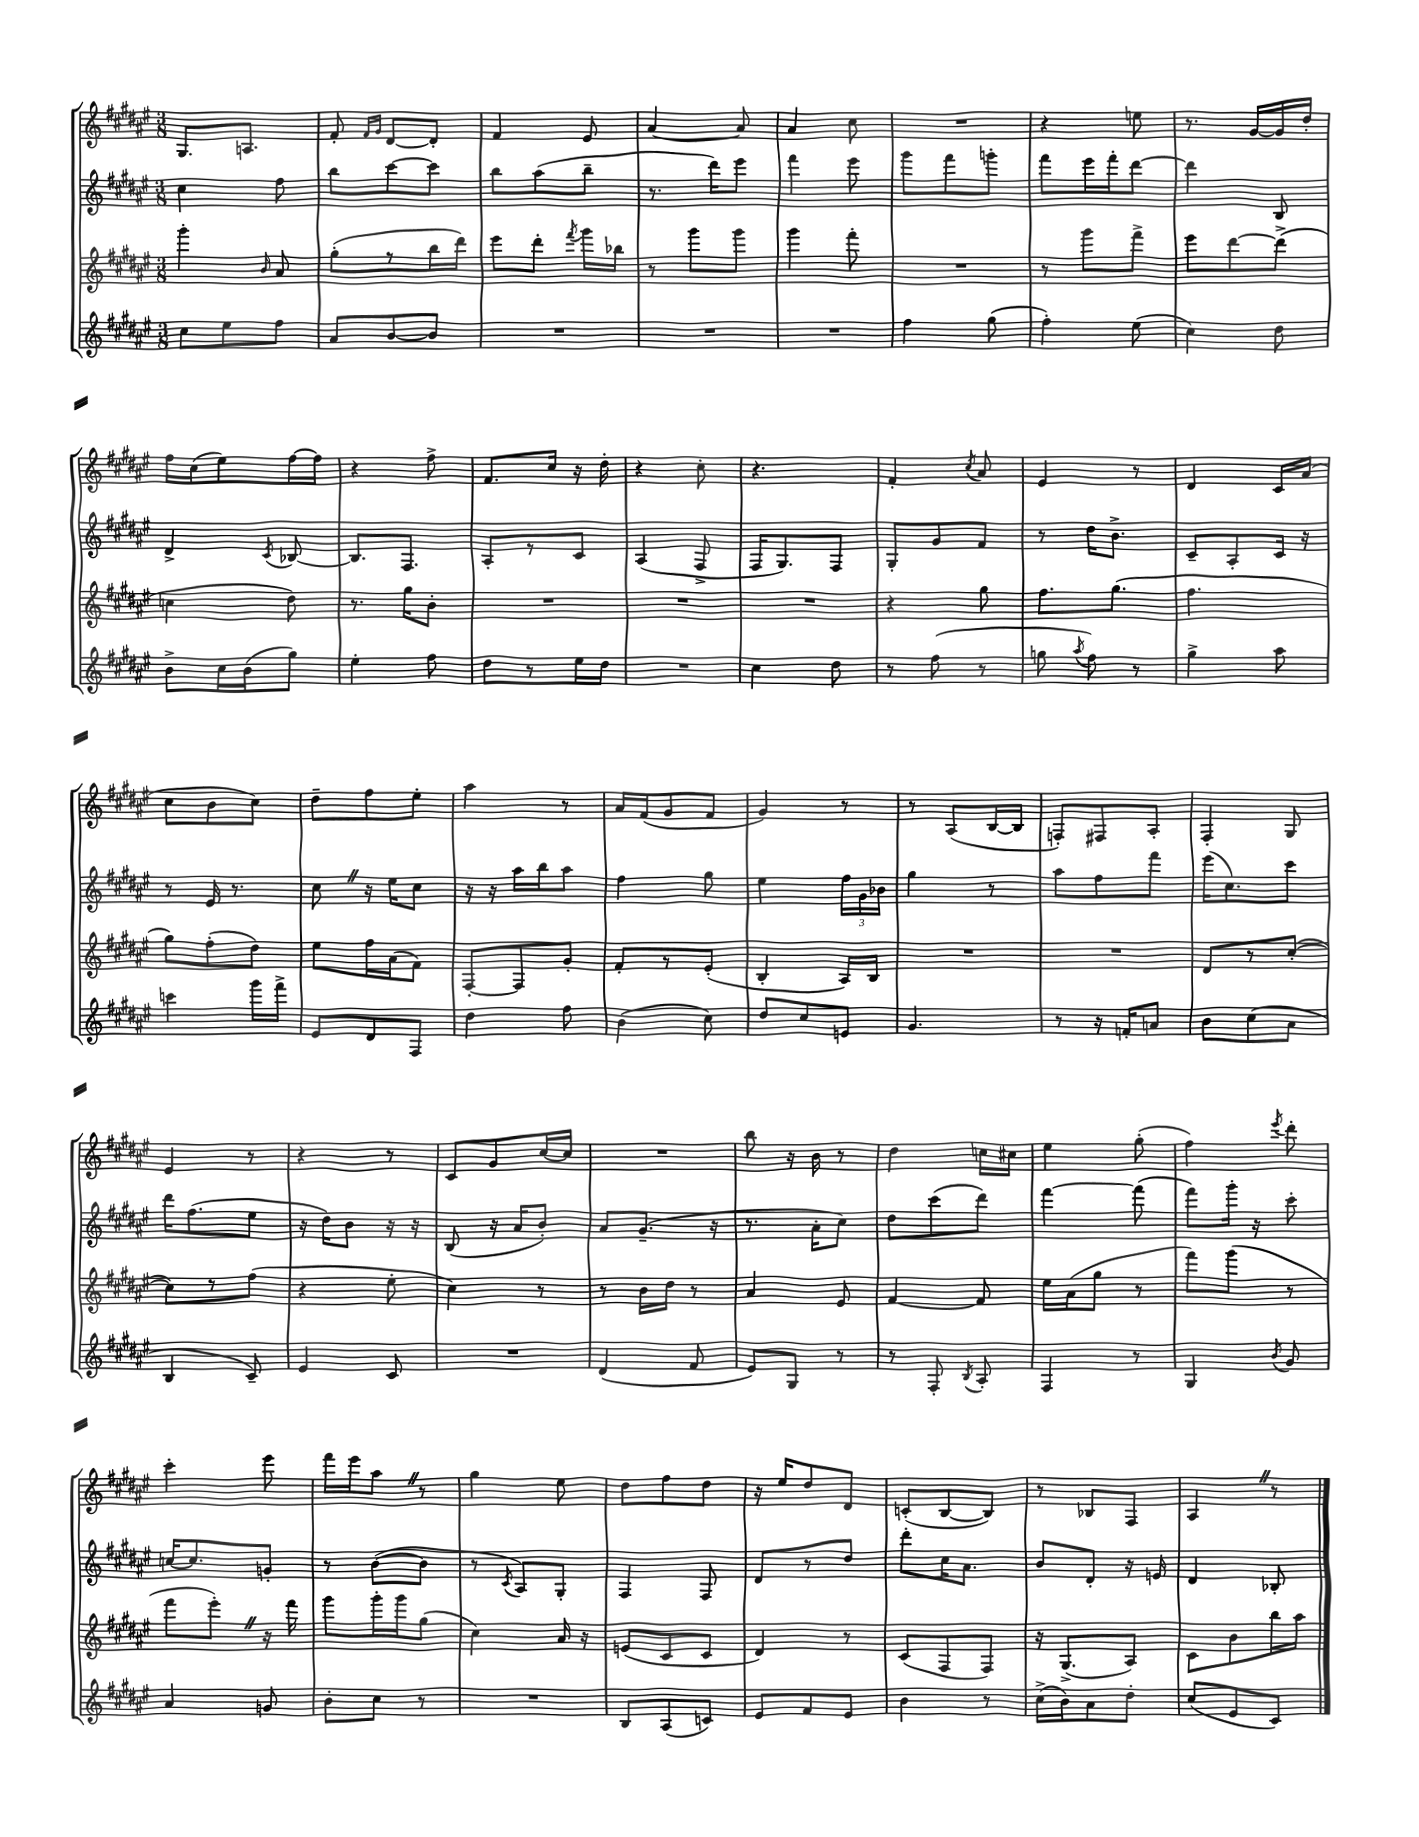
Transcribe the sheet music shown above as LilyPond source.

<<
\new StaffGroup <<
\new Staff = "s0" {
    \clef treble \key fis \major \numericTimeSignature \time 3/8
    \autoBeamOff gis8.[ a8.] |
    fis'8-. \grace { fis'16[ gis'16] } dis'8[~ dis'8]-. |
    fis'4 eis'8 |
    ais'4~ ais'8 |
    ais'4 cis''8 |
    R4. |
    r4 e''8 |
    r8. gis'16[~ gis'16 dis''16]-. |
    fis''16[ cis''16( eis''8) fis''16~ fis''16] |
    r4 fis''8-> |
    fis'8.[ cis''16] r16 dis''16-. |
    r4 cis''8-. |
    r4. |
    fis'4-. \acciaccatura { cis''8 } ais'8 |
    eis'4 r8 |
    dis'4 cis'16[ ais'16]( |
    cis''8[ b'8 cis''8]) |
    dis''8[-- fis''8 eis''8]-. |
    ais''4 r8 |
    ais'16[ fis'16( gis'8 fis'8] |
    gis'4) r8 |
    r8 ais8[( b16~ b16] |
    f8[-.) fis8 ais8]-. |
    fis4-. gis8 |
    eis'4 r8 |
    r4 r8 |
    cis'8[ gis'8 cis''16~ cis''16] |
    R4. |
    b''8 r16 b'16 r8 |
    dis''4 c''16[ cis''16] |
    eis''4 gis''8-.( |
    fis''4) \acciaccatura { eis'''8 } dis'''8-. |
    cis'''4-. eis'''8 |
    fis'''16[ eis'''16 ais''8] \once \override BreathingSign.text = \markup { \musicglyph "scripts.caesura.straight" } \breathe r8 |
    gis''4 eis''8 |
    dis''8[ fis''8 dis''8] |
    r16 eis''16[ dis''8 dis'8] |
    c'8[-.( b8~ b8]) |
    r8 bes8[ fis8] |
    ais4 \once \override BreathingSign.text = \markup { \musicglyph "scripts.caesura.straight" } \breathe r8 \bar "|." |
}
\new Staff = "s1" {
    \clef treble \key fis \major \numericTimeSignature \time 3/8
    \autoBeamOff cis''4 fis''8 |
    b''8[ cis'''8~ cis'''8] |
    b''8[ ais''8( b''8]-- |
    r8. dis'''16[) eis'''8] |
    fis'''4 eis'''8 |
    gis'''8[ fis'''8 g'''8]-. |
    fis'''8[ eis'''16 fis'''16-. dis'''8]~ |
    dis'''4 b8 |
    dis'4-> \acciaccatura { cis'8 } bes8~ |
    bes8.[ fis8.] |
    ais8[-. r8 cis'8] |
    ais4( fis8-> |
    fis16[ gis8.) fis8] |
    gis8[-. gis'8 fis'8] |
    r8 dis''16[ b'8.]-> |
    cis'8[-- ais8-. cis'16] r16 |
    r8 eis'16 r8. |
    cis''8 \once \override BreathingSign.text = \markup { \musicglyph "scripts.caesura.straight" } \breathe r16 eis''16[ cis''8] |
    r16 r16 ais''16[ b''16 ais''8] |
    fis''4 gis''8 |
    eis''4 \tuplet 3/2 { fis''16[ gis'16 bes'16] } |
    gis''4 r8 |
    ais''8[ fis''8 fis'''8] |
    eis'''16[( cis''8.) cis'''8] |
    dis'''16[ fis''8.( eis''8] |
    r16 dis''16[) b'8] r16 r16 |
    b8( r16 ais'16[ b'8]-.) |
    ais'8[ gis'8.]--( r16 |
    r8. ais'16[-. cis''8]) |
    dis''8[ cis'''8( dis'''8]) |
    fis'''4~ fis'''8( |
    fis'''8[) gis'''16]-. r16 cis'''8-. |
    c''16[~ c''8. g'8]-. |
    r8 b'8[~( b'8] |
    r8 \acciaccatura { cis'8 } ais8[) gis8]-. |
    fis4 fis8 |
    dis'8[ r8 dis''8] |
    dis'''8[-. cis''16 ais'8.] |
    b'8[ dis'8]-. r16 e'16 |
    dis'4 bes8-. \bar "|." |
}
\new Staff = "s2" {
    \clef treble \key fis \major \numericTimeSignature \time 3/8
    \autoBeamOff gis'''4-. \grace { b'16 } ais'8 |
    gis''8[-.( r8 b''16 dis'''16]) |
    eis'''8[ dis'''8]-. \acciaccatura { fis'''8 } gis'''16[ bes''16] |
    r8 gis'''8[ gis'''8] |
    gis'''4 fis'''8-. |
    R4. |
    r8 gis'''8[ fis'''8]-> |
    eis'''8[ dis'''8~ dis'''8]->( |
    c''4 dis''8) |
    r8. gis''16[ b'8]-. |
    R4. |
    R4. |
    R4. |
    r4 gis''8 |
    fis''8.[ gis''8.]( |
    fis''4. |
    gis''8[) fis''8-.( dis''8]) |
    eis''8[ fis''16 ais'16( fis'8]) |
    fis8[~-. fis8 gis'8]-. |
    fis'8[-. r8 eis'8]-.( |
    b4-. ais16[) b16] |
    R4. |
    R4. |
    dis'8[ r8 cis''8]~-.( |
    cis''8[) r8 fis''8]( |
    r4 eis''8-. |
    cis''4) r8 |
    r8 b'16[ dis''16] r8 |
    ais'4 eis'8 |
    fis'4~ fis'8 |
    eis''16[ ais'16( gis''8] r8 |
    fis'''8[) gis'''8]( r8 |
    fis'''8[ eis'''8]-.) \once \override BreathingSign.text = \markup { \musicglyph "scripts.caesura.straight" } \breathe r16 fis'''16 |
    gis'''8[ gis'''16-. gis'''16 gis''8]( |
    cis''4) ais'16 r16 |
    e'8[( cis'8 cis'8] |
    dis'4) r8 |
    cis'8[( fis8 fis8]) |
    r16 gis8.[->( ais8]) |
    cis'8[ b'8 b''16 ais''16] \bar "|." |
}
\new Staff = "s3" {
    \clef treble \key fis \major \numericTimeSignature \time 3/8
    \autoBeamOff cis''8[ eis''8 fis''8] |
    ais'8[ b'8~ b'8] |
    R4. |
    R4. |
    R4. |
    fis''4 gis''8( |
    fis''4-.) eis''8( |
    cis''4) dis''8 |
    b'8[-> cis''16 b'16( gis''8]) |
    eis''4-. fis''8 |
    dis''8[ r8 eis''16 dis''16] |
    R4. |
    cis''4 dis''8 |
    r8 fis''8( r8 |
    g''8 \acciaccatura { ais''8 } fis''8) r8 |
    gis''4-> ais''8 |
    c'''4 gis'''16[ fis'''16]-> |
    eis'8[ dis'8 fis8] |
    dis''4 fis''8 |
    b'4( cis''8) |
    dis''8[ cis''8 e'8] |
    gis'4. |
    r8 r16 f'16[-. a'8] |
    b'8[ cis''8( ais'8] |
    b4 cis'8--) |
    eis'4 cis'8 |
    R4. |
    dis'4( fis'8 |
    eis'8[) gis8] r8 |
    r8 fis8-. \acciaccatura { b8 } ais8-. |
    fis4 r8 |
    gis4 \acciaccatura { b'8 } gis'8 |
    ais'4 g'8 |
    b'8[-. cis''8] r8 |
    R4. |
    b8[ ais8( c'8]) |
    eis'8[ fis'8 eis'8] |
    b'4 r8 |
    cis''16[->( b'16) ais'8 dis''8]-. |
    cis''8[( eis'8 cis'8]) \bar "|." |
}
>>
>>
\layout { \context { \Score \remove "Bar_number_engraver" } }
